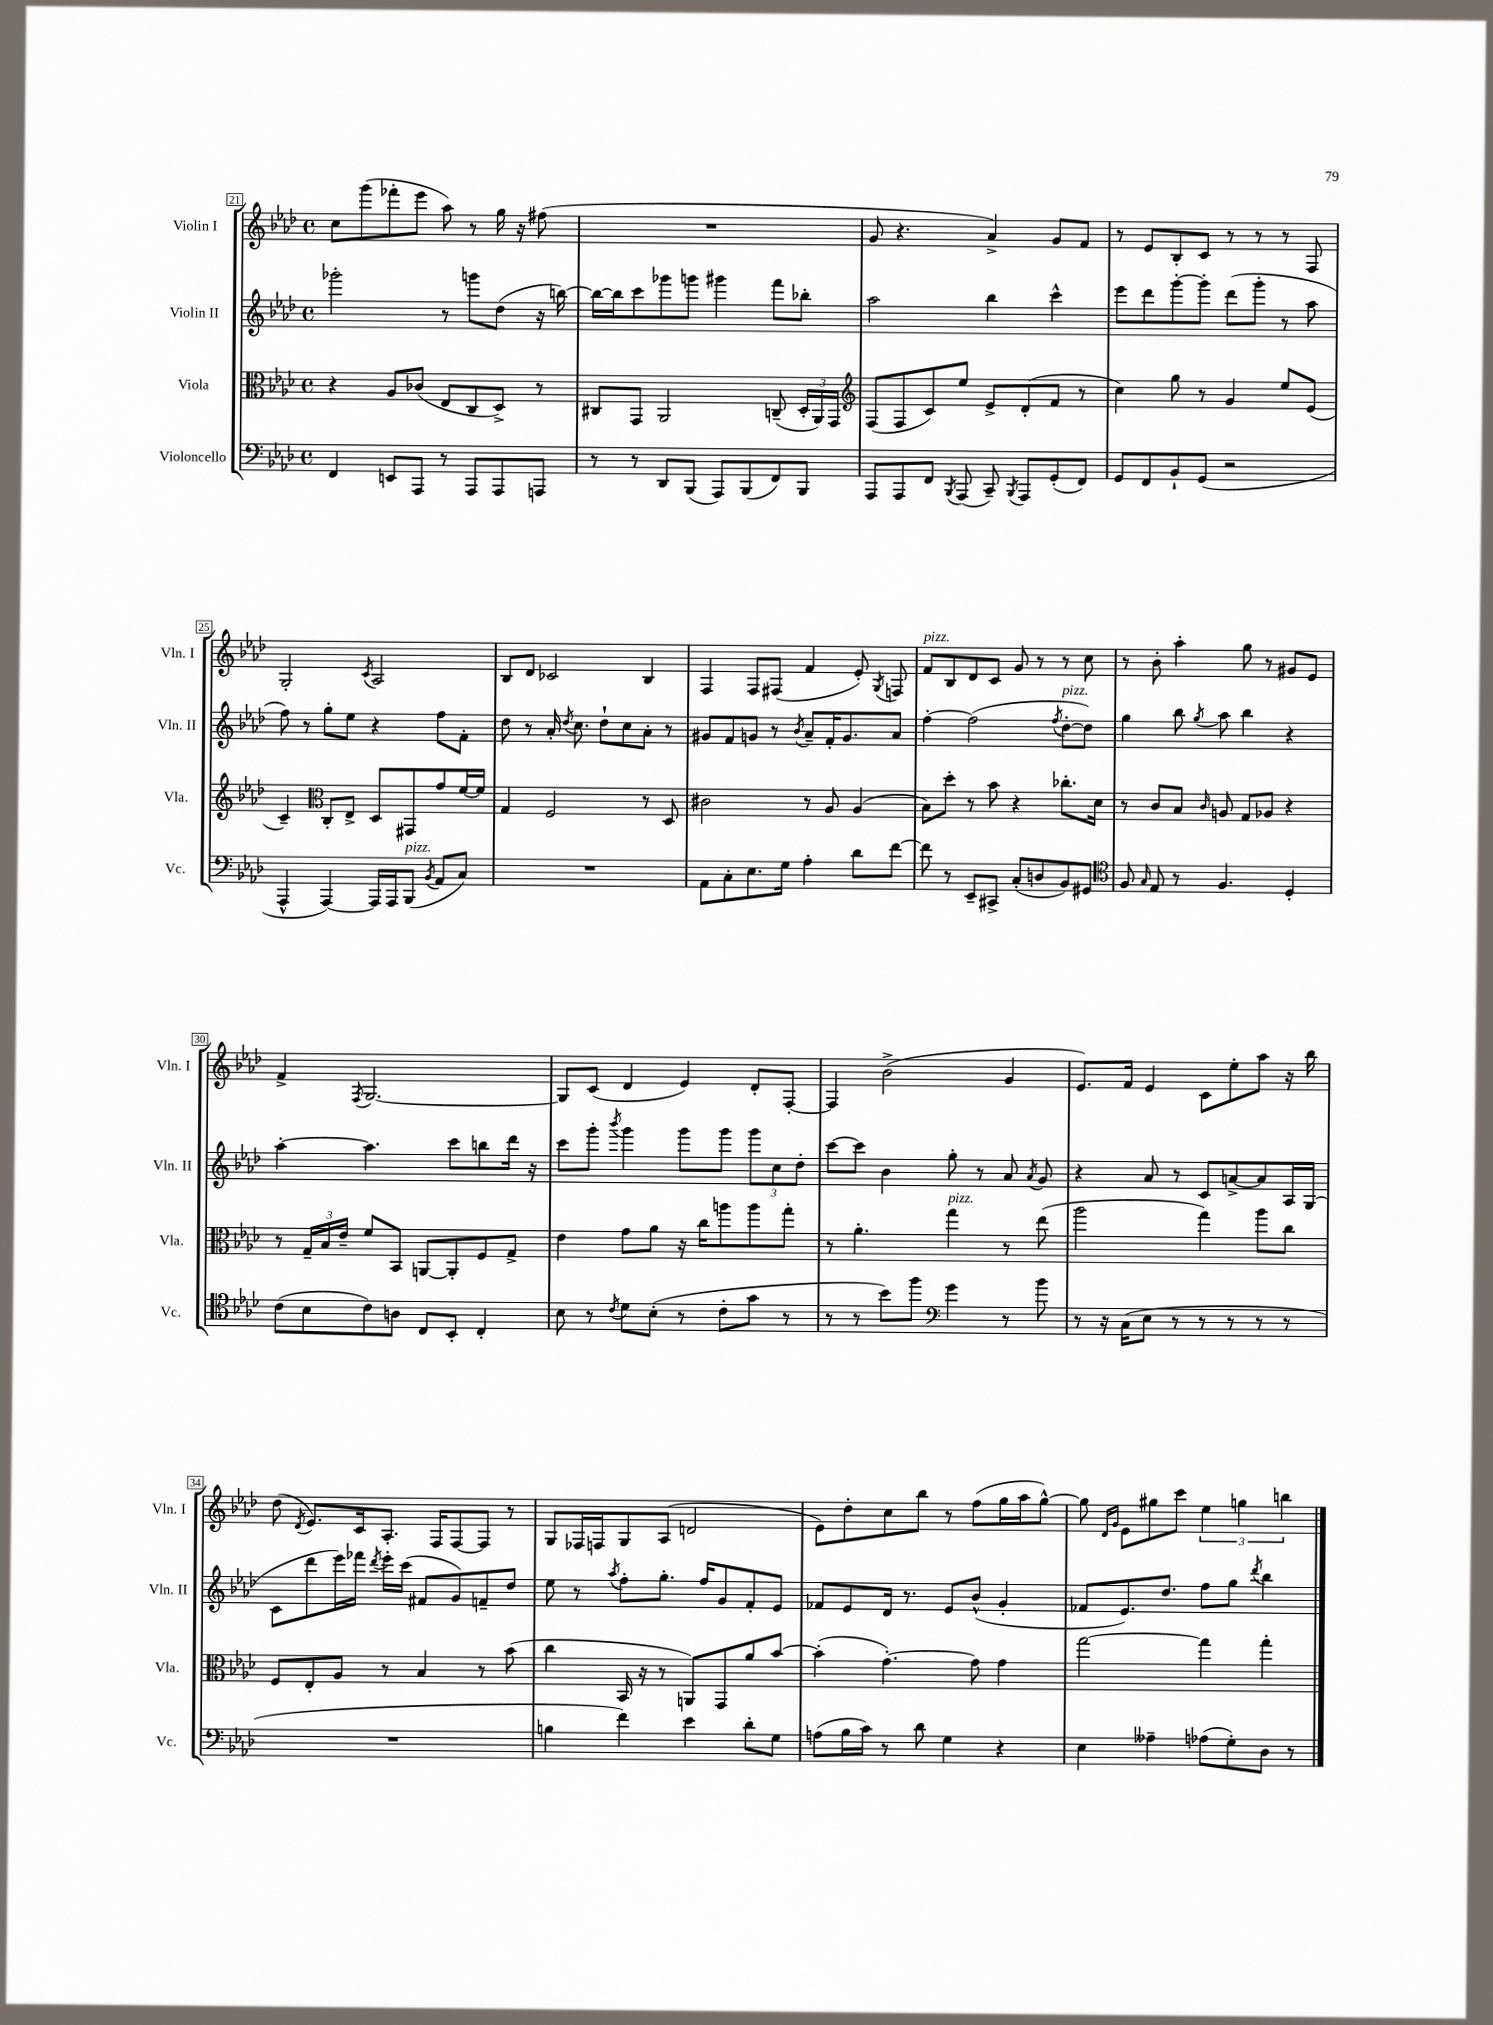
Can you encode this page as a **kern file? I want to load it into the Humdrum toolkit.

**kern	**kern	**kern	**kern
*staff4	*staff3	*staff2	*staff1
*clefF4	*clefC3	*clefG2	*clefG2
*k[b-e-a-d-]	*k[b-e-a-d-]	*k[b-e-a-d-]	*k[b-e-a-d-]
*M4/4	*M4/4	*M4/4	*M4/4
*met(c)	*met(c)	*met(c)	*met(c)
4FF/	4r	2ggg-'\	8cc\L
.	.	.	(8ggg\
8EE/L	8A-/L	.	8fff-'\
8AAA-/J	(8c-/J	.	8eee-\J
8r	8E-/L	8r	8aa-\)
8AAA-/L	8C/	8ggg\L	8r
8AAA-/	8D-^/J)	(8dd-\J	16gg\
.	.	.	16r
8AAA/J	8r	16r	(8ff#\
.	.	[16bb\)	.
=	=	=	=
8r	8C#/L	16bb\_LL	1r
.	.	16bb\]J	.
8r	8GG/J	8ccc\	.
8DD-/L	2AA-/	8ggg-\	.
(8BBB-/J	.	8ggg\J	.
8AAA-/L)	.	4ggg#\	.
(8BBB-/	.	.	.
8FF/)	(8C~/	8fff\L	.
8BBB-/J	24D-'/LL	8bb-'\J	.
.	24AA-/)	.	.
.	24GG/JJ	.	.
=	=	=	=
*	*clefG2	*	*
8AAA-/L	(8F/L	2aa-\	8g/
8AAA-/	8F/	.	4.r
8FF/J	8c/)	.	.
8qBBB-/	.	.	.
(8AAA-/	8ee-/J	.	.
8CC~/)	8e-^/L	4bb-\	4a-^/)
8qBBB-/	.	.	.
8AAA-/L	(8d-'/	.	.
(8GG'/	8f/J	4ccc^^\	8g/L
8FF/J)	8r	.	8f/J
=	=	=	=
8GG/L	4cc\)	8eee-\L	8r
8FF/	.	8ddd-\	8e-/L
8BB-`/	8gg\	[8ggg'\	8B-'/
(8GG/J	8r	8ggg'\]J	8c/J
2r	4g/	(8ddd-\L	8r
.	.	8ggg'\J	8r
.	8ee-/L	8r	8r
.	(8e-/J	8aa-\	8F/
=	=	=	=
4AAA-^^/	4c~/)	8ff\)	2G'/
.	.	8r	.
*	*clefC3	*	*
[4AAA-/)	8C'/L	8gg'\L	.
.	8E-^/J	8ee-\J	.
.	.	.	8qc/
16AAA-/]LL	8D-/L	4r	2A-/
16AAA-/J	.	.	.
(8BBB-/J	8GG#/	.	.
8qBB-/	.	.	.
8AA-/L	8g/	8ff\L	.
8C/J)	[16f/L	8f'\J	.
.	16f/]JJ	.	.
=	=	=	=
1r	4G/	8dd-\	8B-/L
.	.	8r	8d-/J
.	2F/	16a-'/	2c-/
.	.	8qdd-/	.
.	.	8.cc\	.
.	.	8dd-`\L	.
.	.	8cc\	.
.	8r	8a-'\J	4B-/
.	8D-/	8r	.
=	=	=	=
8AA-\L	2c#\	8g#/L	4F/
8C'\	.	8f/	.
8.E-\	.	8g/J	8F/L
.	.	8r	(8F#/J
16G\Jk	.	.	.
.	.	8qb-/	.
4A-'\	8r	8a-~/L	4f/
.	8A-/	16f'/K	.
.	.	8.g/	.
8d-\L	(4A-/	.	8e-'/)
.	.	.	8qG/
[8f\J	.	8a-/J	8F/
=	=	=	=
8f\]	8B-\L)	[4ff'\	8f/L
8r	8dd-'\J	.	8B-/
8EE-~/L	8r	(2ff\]	8d-/
8CC#^/J	8b-\	.	8c/J
(8C'/L	4r	.	8g/
8D/	.	.	8r
.	.	8qff/	.
8BB-/)	8.cc-'\L	[8dd-'\L	8r
8GG#/J	.	8dd-\]J)	8cc\
.	16d-\Jk	.	.
=	=	=	=
*clefC4	*	*	*
8F/	8r	4gg\	8r
16qqG/	.	.	.
8E-/	8c/L	.	8b-'\
8r	8B-/J	8bb-\	4aa-'\
.	16qqc/	8qgg/	.
4.F/	8A/	8aa-\	.
.	8G/L	4bb-\	8gg\
.	8A-/J	.	8r
4D-'/	4r	4r	8g#/L
.	.	.	8e-/J
=	=	=	=
(8c\L	8r	[4aa-'\	4f^/
8B-\	24G~/LL	.	.
.	24B-/	.	.
.	24e-~/JJ	.	.
.	.	.	8qF/
8c\)	8f/L	4.aa-\]	[2.G/
8A\J	8BB-/J	.	.
8C/L	[8AA/L	.	.
8BB-'/J	8AA'/]	8ccc\L	.
4C'/	8F/	8bb\	.
.	8G^/J	16ddd-\Jk	.
.	.	16r	.
=	=	=	=
8B-\	4e-\	8ccc\L	8G/]L
8r	.	8ggg'\J	(8c/J
8qc/	.	8qbbb-/	.
8d-\L	8g\L	4ggg\	4d-/
(8B-'\J	8a-\J	.	.
8r	16r	8ggg\L	4e-/)
.	16cc\LK	.	.
8c'\L	8aa\	8ggg\J	.
8g\J	8aa\	12ggg\L	8d-'/L
.	.	12cc\	.
8r	8gg'\J	.	[8F'/J
.	.	12dd-'\J	.
=	=	=	=
8r	8r	[8ccc\L	4F/]
8r	4.a-'\	8ccc\]J	.
8b-\L)	.	4b-\	(2b-^\
8ff\J	.	.	.
*clefF4	*	*	*
4g\	4gg\	8gg'\	.
.	.	8r	.
8r	8r	8a-/	4g/
.	.	8qa-/	.
8b-\	(8ee-\	8g/	.
=	=	=	=
8r	2aa-\	4r	8.e-/L)
16r	.	.	.
(16C\LK	.	.	16f/Jk
8E-\J	.	8a-/	4e-/
8r	.	8r	.
8r	4gg\)	8c/L	8c\L
8r	.	[8a^/	8ee-'\
8r	8aa-\L	8a/]	8aa-\J
8r	8cc\J	16A-/L	16r
.	.	(16G/JJ	16bb-\
=	=	=	=
1r	8F/L	8c\L	(8dd-\
.	.	.	8qd-/
.	8E-'/	8ddd-\	8.e-/L)
.	8A-/J	16eee-\L)	.
.	.	16fff-\JJ	16c/k
.	.	8qddd-/	.
.	8r	16eee-'\LL	8.A-'/J
.	.	(16ccc\JJ	.
.	4B-/	8f#/L	.
.	.	.	16F/LK
.	.	8g/)	[8F/
.	8r	8f~/	8F/]J
.	(8b-\	8dd-/J	8r
=	=	=	=
4B\	4cc\	8ee-\	8G/L
.	.	8r	16F-/L
.	.	.	16F/J
.	.	8qaa-/	.
4f\)	16BB-/	8ff'\L	8G/
.	16r	.	.
.	8r	8.gg'\J	(8A-/J
4e-\	8AA/L)	.	2d/
.	.	16ff/LK	.
.	8GG/	8g/	.
8d-'\L	8a-/	8f'/	.
8G\J	[8b-/J	8e-/J	.
=	=	=	=
(8A\L	(4b-'\]	8f-/L	8e-\L)
16B-\L	.	8e-/	8dd-'\
16c\JJ)	.	.	.
8r	[4.g'\)	16d-/Jk	8cc\
.	.	8.r	.
8d-\	.	.	8bb-\J
4G\	.	8e-/L	8r
.	8g\]	(8b-^^/J	(8ff\L
4r	4g\	4g'/	16gg\L
.	.	.	16aa-\J
.	.	.	[8gg^^\J)
=	=	=	=
4E-\	[2gg\	8f-/L	8gg\]
.	.	.	16qqd-/LL
.	.	.	16qqg/JJ
.	.	8.e-/)	8e-\L
4A--~\	.	.	8gg#\
.	.	8.dd-/J	.
.	.	.	8ccc\J
(8A-\L	4gg\]	8ff\L	6ee-\
8G'\)	.	8gg\J	.
.	.	.	6gg\
.	.	8qddd-/	.
8D-\J	4gg'\	4bb-\	.
.	.	.	6bb\
8r	.	.	.
==	==	==	==
*-	*-	*-	*-
